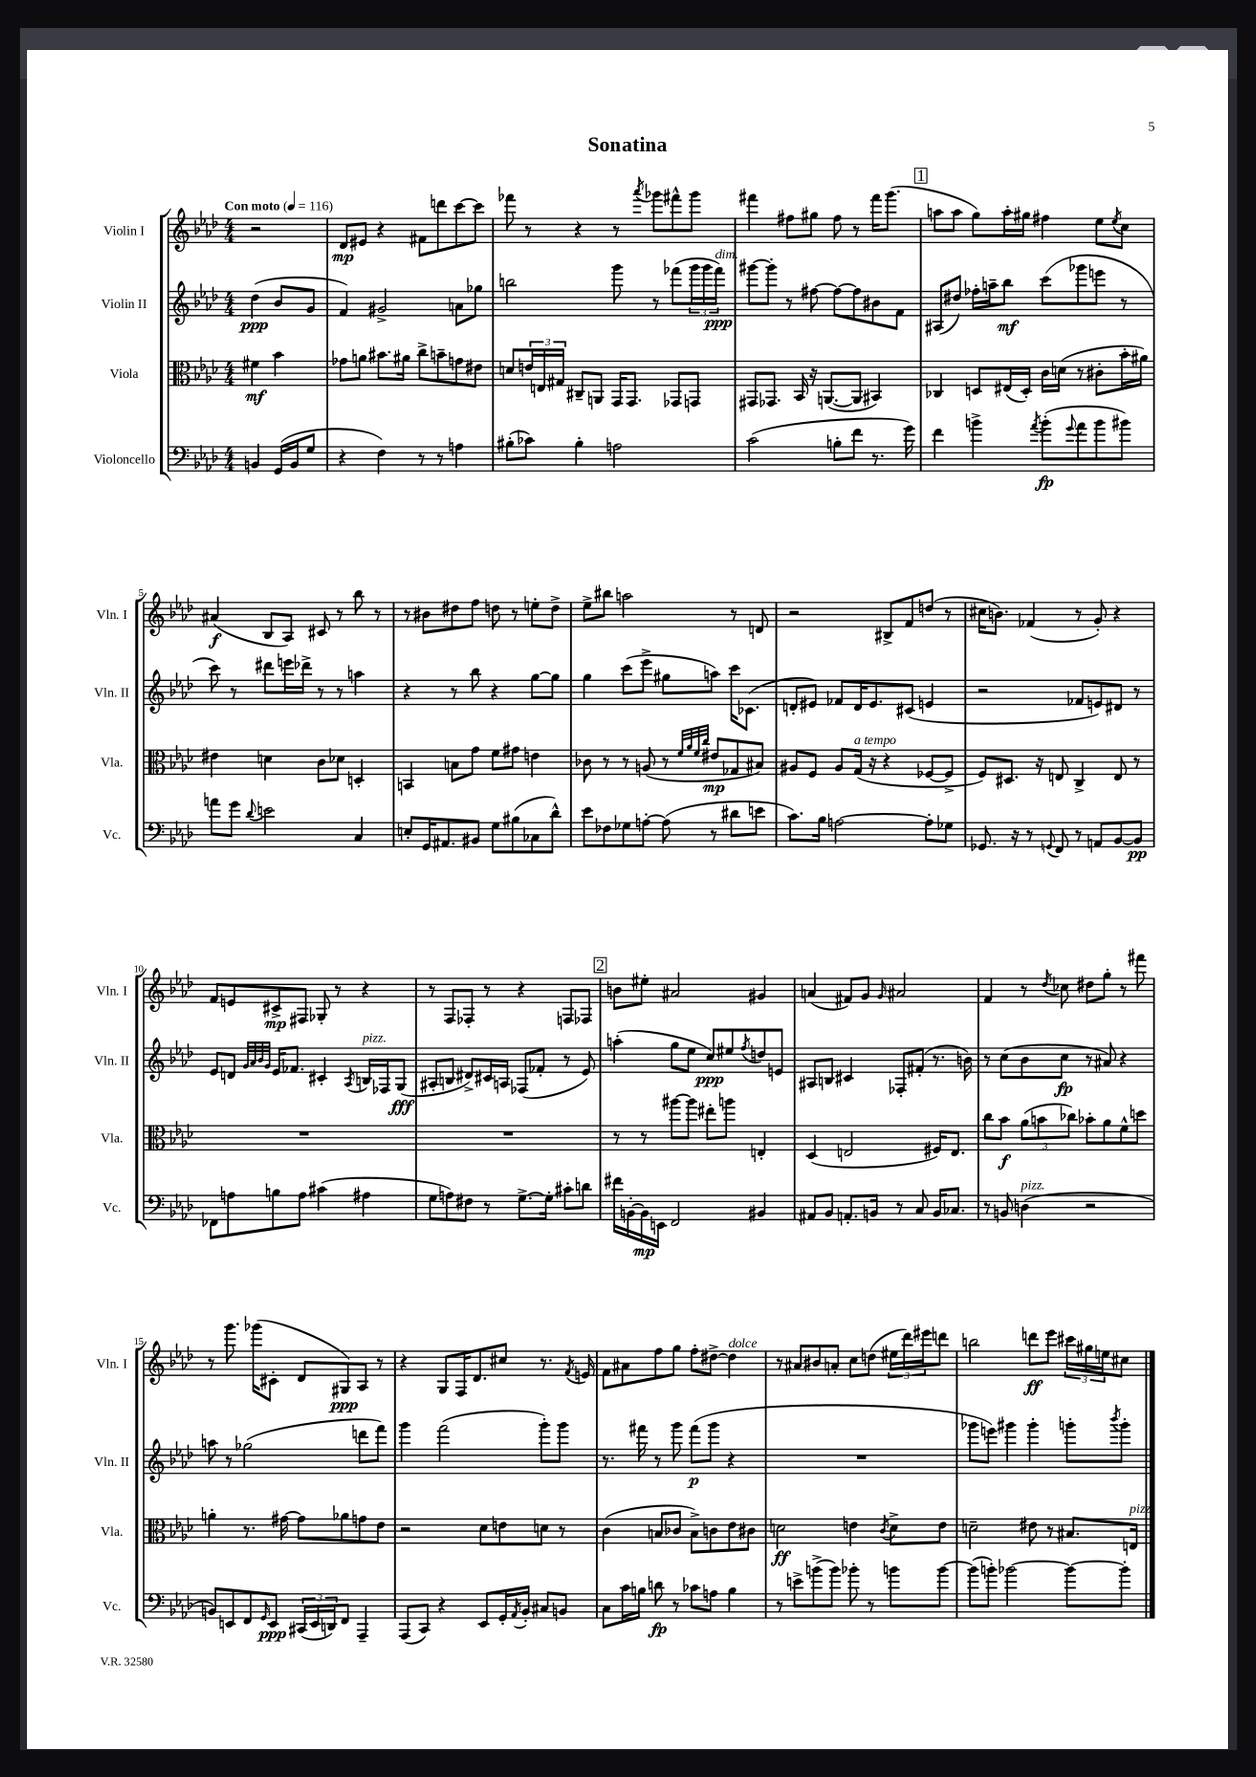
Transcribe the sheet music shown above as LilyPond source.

\header { title = "Sonatina" }
<<
\new StaffGroup <<
\new Staff = "s0" \with { instrumentName = "Violin I" shortInstrumentName = "Vln. I" } {
    \clef treble \key aes \major \numericTimeSignature \time 4/4 \partial 2 \tempo "Con moto" 4 = 116
    r2 |
    des'8\mp eis'8 r4 fis'8 d'''8 c'''8~ c'''8 |
    fes'''8 r8 r4 r8 \acciaccatura { aes'''8 } ges'''8 fis'''8-^ ges'''8 |
    fis'''4 fis''8 gis''8 fis''8 r8 fis'''16 g'''8.( |
    \mark \markup { \box "1" } a''8 a''8 g''8) a''16-. gis''16 fis''4 ees''8 \acciaccatura { ees''8 } c''8 |
    ais'4\f( bes8 aes8) cis'8 r8 bes''8 r8 |
    r8 bis'8 dis''8 f''8 d''8 r8 e''8-. d''8-> |
    ees''8-> bis''8 a''2 r8 d'8 |
    r2 bis8-> f'8 d''8( r8 |
    cis''16 b'8.) fes'4( r8 g'8-.) r4 |
    f'8 e'8 cis'8->\mp fis8 ges8-. r8 r4 |
    r8 f8 fes8-. r8 r4 f8 fes8 |
    \mark \markup { \box "2" } b'8 eis''8-. ais'2 gis'4 |
    a'4( fis'8) g'8 \grace { g'16 } ais'2 |
    f'4 r8 \acciaccatura { des''8 } ces''8 dis''8 g''8-. r8 fis'''8 |
    r8 g'''8. ges'''16( cis'8-. des'8 gis8\ppp) aes8 r8 |
    r4 g8 f16 des'8. cis''8 r8. \acciaccatura { f'8 } e'16 |
    f'8 ais'8 f''8 g''8 f''8-. dis''8~-> dis''4^\markup { \italic "dolce" } |
    r8 ais'8 bis'8 a'8-. c''8 d''8( \tuplet 3/2 { eis''16 des'''16) eis'''16 } d'''8 |
    b''2 d'''8\ff ees'''8 \tuplet 3/2 { cis'''16 gis''16 e''16 } cis''8 \bar "|." |
}
\new Staff = "s1" \with { instrumentName = "Violin II" shortInstrumentName = "Vln. II" } {
    \clef treble \key aes \major \numericTimeSignature \time 4/4 \partial 2
    des''4\ppp( bes'8 g'8 |
    f'4) gis'2-> a'8 ges''8 |
    b''2 g'''8 r8 fes'''8( \tuplet 3/2 { g'''16 g'''16 fes'''16\ppp^\markup { \italic "dim." }) } |
    gis'''8~ gis'''8-. r8 fis''8~ fis''8~ fis''8 bis'8 f'8 |
    \mark \markup { \box "1" } ais8( dis''8) fes''16-. a''16-- bes''8\mf c'''8( ges'''8 e'''8 r8 |
    c'''8) r8 dis'''8 e'''16 des'''16-> r8 r8 a''4 |
    r4 r8 bes''8 r4 g''8~ g''8 |
    g''4 c'''8( ees'''8-> gis''8 a''8) c'''16 ces'8.( |
    d'8-. eis'8) fes'8 d'16 eis'8. cis'8( e'4 |
    r2 fes'8 e'8) dis'8 r8 |
    ees'8 d'8 \grace { g'32 aes'32 bes'32 g'32 } ees'16 fes'8. cis'4-. \acciaccatura { aes8 } b16^\markup { \italic "pizz." } fes16 g8\fff( |
    ais8-. b8 dis'8->) cis'16 a16 fes8( fes'8-. r8 ees'8) |
    \mark \markup { \box "2" } a''4-.( g''8 ees''8 c''8\ppp) eis''8 \acciaccatura { f''8 } d''8 e'8 |
    ais8 b8 cis'4 fes8-. fis'8-.( r8. b'16) |
    r8 c''8( bes'8 c''8\fp r8 ais'8) r4 |
    a''8 r8 ges''2( d'''8 f'''8) |
    g'''4 f'''2( g'''8-.) g'''8 |
    r8. fis'''16 r8 g'''8 fis'''8\p( g'''8 r4 |
    R1 |
    ges'''8 e'''8) gis'''4 gis'''4-. g'''8-. \acciaccatura { bes'''8 } g'''8-. \bar "|." |
}
\new Staff = "s2" \with { instrumentName = "Viola" shortInstrumentName = "Vla." } {
    \clef alto \key aes \major \numericTimeSignature \time 4/4 \partial 2
    fis'4\mf bes'4 |
    ges'8 a'8 bis'8. ais'16 c''8-> b'8-- g'8 eis'8 |
    d'8 \tuplet 3/2 { e'16 e16 gis16 } cis8-- a,8 g,16 g,8. ges,8 g,8 |
    gis,8 ges,8. bes,16 r16 a,8.~( a,8 bis,4) |
    \mark \markup { \box "1" } ces4 d8 eis16( d16-.) c'16 d'16( r8 cis'8-. bes'16-. ais'16) |
    eis'4 d'4 c'8 des'8 d4-. |
    b,4 b8 g'8 f'8 gis'8 e'4 |
    ces'8 r8 r8 a8( r8 \grace { f'32 aes'32 f'32 c''32 } eis'8\mp ges8 bis8) |
    ais8 f8 ais8 g16^\markup { \italic "a tempo" }( r16 r4 fes8~ fes8-> |
    f8) dis8. r16 e8 c4-> e8 r8 |
    R1 |
    R1 |
    \mark \markup { \box "2" } r8 r8 ais''8~ ais''8 eis''8-. a''8 e4-. |
    des4( e2 fis16) e8. |
    c''8 bes'8\f \tuplet 3/2 { aes'8( b'8 ces''8) } bes'8-. aes'8 f'8-^ d''8 |
    a'4-. r8. gis'16~ gis'8 aes'8 g'8 ees'8 |
    r2 des'8 e'8 d'8 r8 |
    c'4( b8 ces'8 b8->) c'8 ees'8 cis'8 |
    d'2\ff e'4 \acciaccatura { c'8 } d'8-> e'8 |
    d'2-- eis'8 r8 bis8. e16^\markup { \italic "pizz." } \bar "|." |
}
\new Staff = "s3" \with { instrumentName = "Violoncello" shortInstrumentName = "Vc." } {
    \clef bass \key aes \major \numericTimeSignature \time 4/4 \partial 2
    b,4 g,16( b,16 g8 |
    r4 f4) r8 r8 a4 |
    bis8-.( ces'8) bis4-. a2 |
    c'2( b8-. f'8 r8. g'16) |
    \mark \markup { \box "1" } f'4 b'4-> \acciaccatura { aes'8 } b'8-.\fp( \appoggiatura { g'8 } aes'8 b'8 bis'8) |
    a'8 g'8 \appoggiatura { des'8 } e'2 c4 |
    e8-. g,16 ais,8. bis,8 g8 bis8( ces8 des'8-^) |
    ees'8 fes8 ges8 a8~-. a8( r8 dis'8 e'8 |
    c'8.) bes16 a2~ a8-. ges8 |
    ges,8. r16 r8 \appoggiatura { g,8 } f,8 r8 a,8 bes,8~ bes,8\pp |
    fes,8 a8 b8 a8 cis'4( ais4 |
    g8 a8) fis8 r8 g8.~-> g16-. cis'8-. d'8 |
    \mark \markup { \box "2" } fis'16 b,16~-. b,16\mp e,16 f,2 bis,4 |
    ais,8 bes,8 a,8.-. b,16 r8 c8 b,16 ces8. |
    r8 b,8 d4^\markup { \italic "pizz." }( r2 |
    b,8) e,8 f,8 \grace { g,16 } e,8\ppp \tuplet 3/2 { cis,16( e,16 d,16) } f,8 aes,,4-- |
    aes,,8( c,8) r4 ees,8 g,16-. \acciaccatura { aes,8 } bes,16-. cis8 b,8 |
    c8 c'16 b16 d'8\fp r8 ces'8 a8 b4 |
    r8 e'8-> b'8->( b'8) bes'8-. r8 b'8 b'8~ |
    b'8( b'8-.) bes'2~ bes'8~ bes'8-. \bar "|." |
}
>>
>>
